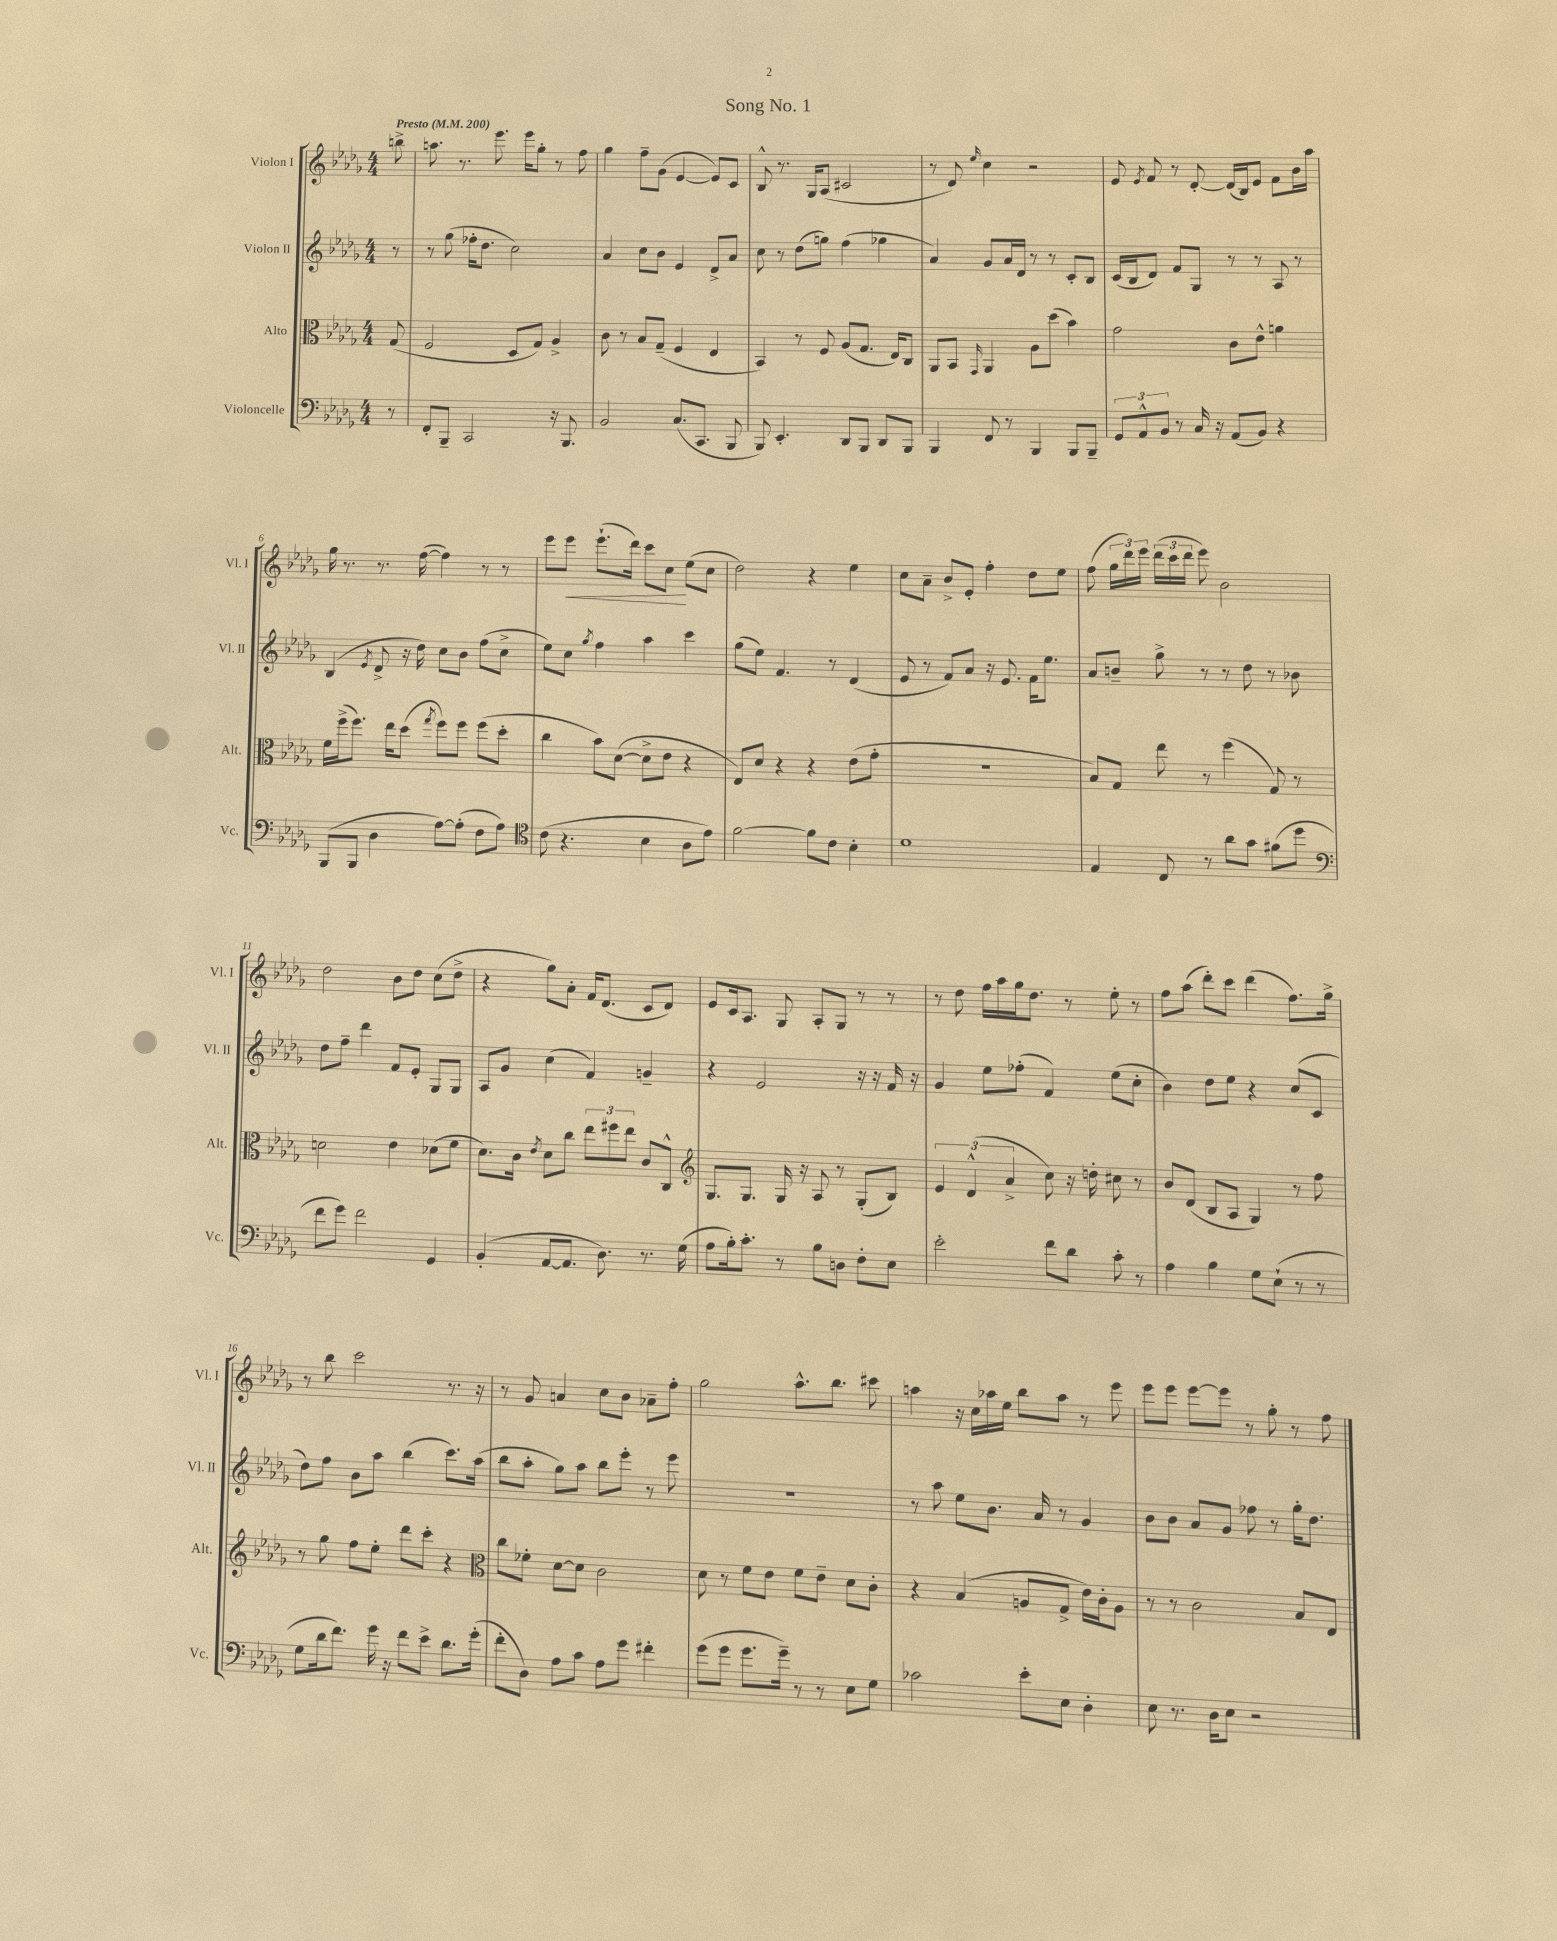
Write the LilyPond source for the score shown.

\header { title = "Song No. 1" }
<<
\new StaffGroup <<
\new Staff = "s0" \with { instrumentName = "Violon I" shortInstrumentName = "Vl. I" } {
    \clef treble \key des \major \numericTimeSignature \time 4/4 \partial 8 \tempo "Presto" 4 = 200
    \autoBeamOff b''8-> |
    a''8. r8. ees'''8. ees'''16[ ges''8]-. r8 f''8 |
    ges''4 f''8[-- ges'8]( ees'4~ ees'8[) c'8] |
    bes8-^ r8. ges16[ aes8]( cis'2 |
    r8 des'8) \grace { ees''16 } c''4 r2 |
    ees'8 \acciaccatura { ees'8 } f'8 r8 des'8~-. des'16[( bes16) ees'8] f'8[ bes'16 aes''16] |
    ges''16 r8. r8. f''16~( f''4) r8 r8 |
    ees'''8[ ees'''8]\< ees'''8.[-!( des'''16]) c'''8[ c''8]\! ees''8[( c''8] |
    des''2) r4 ees''4 |
    c''8[ aes'8]-- bes'8[-> ees'8]-. f''4-. des''8[ ees''8] |
    f''8( \tuplet 3/2 { ges''16[ des'''16) ees'''16] } \tuplet 3/2 { des'''16[( c'''16 des'''16] } ees'''8) bes'2 |
    des''2 bes'8[ des''8] c''8[( des''8]-> |
    r4 ges''8[) aes'8]-. f'16[ des'8.]( c'8[ des'8]) |
    ees'8[ c'16 aes8.] ges8 aes8[-. ges8] r8 r8 |
    r8 des''8 f''16[ aes''16 ges''16 des''8.] r8 ees''8-. r8 |
    f''8[ aes''8]( des'''8[-.) c'''8] des'''4( f''8.[) ges''16]-> |
    r8 bes''8 c'''2 r8. r16 |
    r8 ges'8 a'4 c''8[ bes'8] aes'8[-- f''8]-. |
    ges''2 aes''8.[-^ bes''8.] cis'''8 |
    a''4 r16 c''16[ aes''16 ees''16] bes''8[ aes''8] r8 ees'''8 |
    ees'''8[ ees'''8] ees'''8[~ ees'''8] r8 ges''8-. r8 f''8 \bar "|." |
}
\new Staff = "s1" \with { instrumentName = "Violon II" shortInstrumentName = "Vl. II" } {
    \clef treble \key des \major \numericTimeSignature \time 4/4 \partial 8
    \autoBeamOff r8 |
    r8 ges''8( fes''16[-. des''8.] c''2) |
    aes'4 c''8[ bes'8] ees'4 des'8[-> aes'8] |
    c''8 r8 des''8[( g''8]) f''4( ges''4 |
    aes'4) ges'8[ aes'16 des'16] r8 r8 c'8[-. bes8] |
    c'16[( bes16 des'8]) f'8[ ges8] r8 r8 aes8 r8 |
    bes4( \acciaccatura { ees'8 } des'8-> r16 des''16) c''8[ bes'8] f''8[( c''8]-> |
    ees''8[) c''8] \acciaccatura { ges''8 } f''4 aes''4 c'''4 |
    ges''8[( ees''8]) f'4. r8 des'4( |
    ees'8 r8 f'8[) aes'8] r16 ees'8. f'16[ ees''8.] |
    aes'8[ b'8]-- ges''8-> r8 r8 des''8 r8 bes'8 |
    des''8[ f''8]-- des'''4 f'8[ ees'8]-. ges8[ ges8] |
    aes8[ ges'8] c''4( f'4) g'4-- |
    r4 ees'2 r16 r16 f'16 r16 |
    ges'4 ees''8[ fes''8]-.( f'4) ees''8[( c''8]-. |
    bes'4) des''8[ ees''8] r4 c''8[( c'8] |
    des''8[) f''8] bes'8[ aes''8] bes''4( c'''8.[) aes''16]( |
    bes''8[ aes''8]-. ges''8[) aes''8] bes''8[ ees'''8]-. r8 ees'''8 |
    R1 |
    r8 aes''8 ees''8[ bes'8.] aes'16 r8 ges'4 |
    bes'8[ bes'8] aes'8[ ges'8] fes''8 r8 ges''16[-. des''8.] \bar "|." |
}
\new Staff = "s2" \with { instrumentName = "Alto" shortInstrumentName = "Alt." } {
    \clef alto \key des \major \numericTimeSignature \time 4/4 \partial 8
    \autoBeamOff ges8( |
    f2 des8[ ges8]) aes4-> |
    c'8 r8 bes8[ ges8]--( f4 ees4 |
    bes,4) r8 f8 aes8[( ges8.] ees16[) c8] |
    aes,8[ bes,8] \grace { ges,16 } aes,4 aes8[ des''8]( bes'4) |
    ges'2 c'8[ ees'8]-^ a'4 |
    f'16[ f''16->( f''8.]) ees''16[ des''8]( \acciaccatura { ges''8 } f''8[) f''8] f''8[( des''8]-. |
    c''4 bes'8[) des'8]~( des'8[-> ees'8] r4 |
    ees8[) des'8] r4 r4 ees'8[( ges'8]-. |
    R1 |
    bes8[) ges8] ees''8 r8 f''4( ges8) r8 |
    d'2 ees'4 des'8[( f'8] |
    des'8.[) c'16] \acciaccatura { ees'8 } des'8[ c''8] \tuplet 3/2 { ees''8[ fis''8 ees''8] } c'8[ c8]-^ |
    \clef treble ges8.[ ges8.] ges16 r16 aes8 r8 ges8[-.( bes8]) |
    \tuplet 3/2 { ees'4 des'4-^( aes'4-> } c''8) r16 d''16-. cis''8 r8 |
    bes'8[ des'8]( bes8[ aes8] ges4) r8 f''8 |
    r8 ges''8 f''8[ ees''8]-. des'''8[ c'''8]-. r4 |
    \clef alto c''8[ fes'8]-. des'8[~ des'8] c'2 |
    des'8 r8 f'8[ ees'8] f'8[ ees'8]-- des'8[ c'8]-. |
    r4 bes4( a8[ ges8]-> ees'16[) c'16-. a8] |
    r8 r8 c'2 bes8[ ees8] \bar "|." |
}
\new Staff = "s3" \with { instrumentName = "Violoncelle" shortInstrumentName = "Vc." } {
    \clef bass \key des \major \numericTimeSignature \time 4/4 \partial 8
    \autoBeamOff r8 |
    f,8[-. bes,,8]-- c,2 r16 bes,,8. |
    bes,2 c8.[( c,8.] bes,,8 |
    bes,,8) ees,4.-. des,8[ bes,,8] des,8[ bes,,8] |
    bes,,4 f,8 r8 bes,,4 bes,,8[ bes,,8]-- |
    \tuplet 3/2 { ges,8[ aes,8-^ bes,8] } r8 c16 r16 aes,8[( bes,8]) r4 |
    bes,,8[( bes,,8] des4 aes8[~) aes8]-.( f8[ aes8]) |
    \clef tenor c'8( r4. bes4 aes8[ ees'8]) |
    f'2~ f'8[ c'8] bes4-. |
    des'1 |
    ees4 c8 r8 aes'8[ ges'8] fis'8[( des''8] |
    \clef bass f'8[ ges'8]) f'2 ges,4 |
    bes,4-.( aes,8[~ aes,8.] des8.) r8. ges16( |
    aes8[ bes16-.) c'8.]-. r8 bes8[ d8] f8[-. ees8] |
    ees'2-. f'8[ des'8] c'8-. r8 |
    aes4 bes4 ges8[ ees8]-!( r8 r8 |
    ges8[ des'16 f'8.]) ges'16 r16 f'8[ ees'8]-> des'8.[ ges'16]-.( |
    f'8[-. des8]) aes8[ c'8] aes8[ ges'8] fis'4-. |
    ges'8[( ges'8] ges'8.[ ges'16]--) r8 r8 ees8[ ges8] |
    ces'2 ees'8[-. ees8] des4-. |
    ees8 r8. des16[ ees8] r2 \bar "|." |
}
>>
>>
